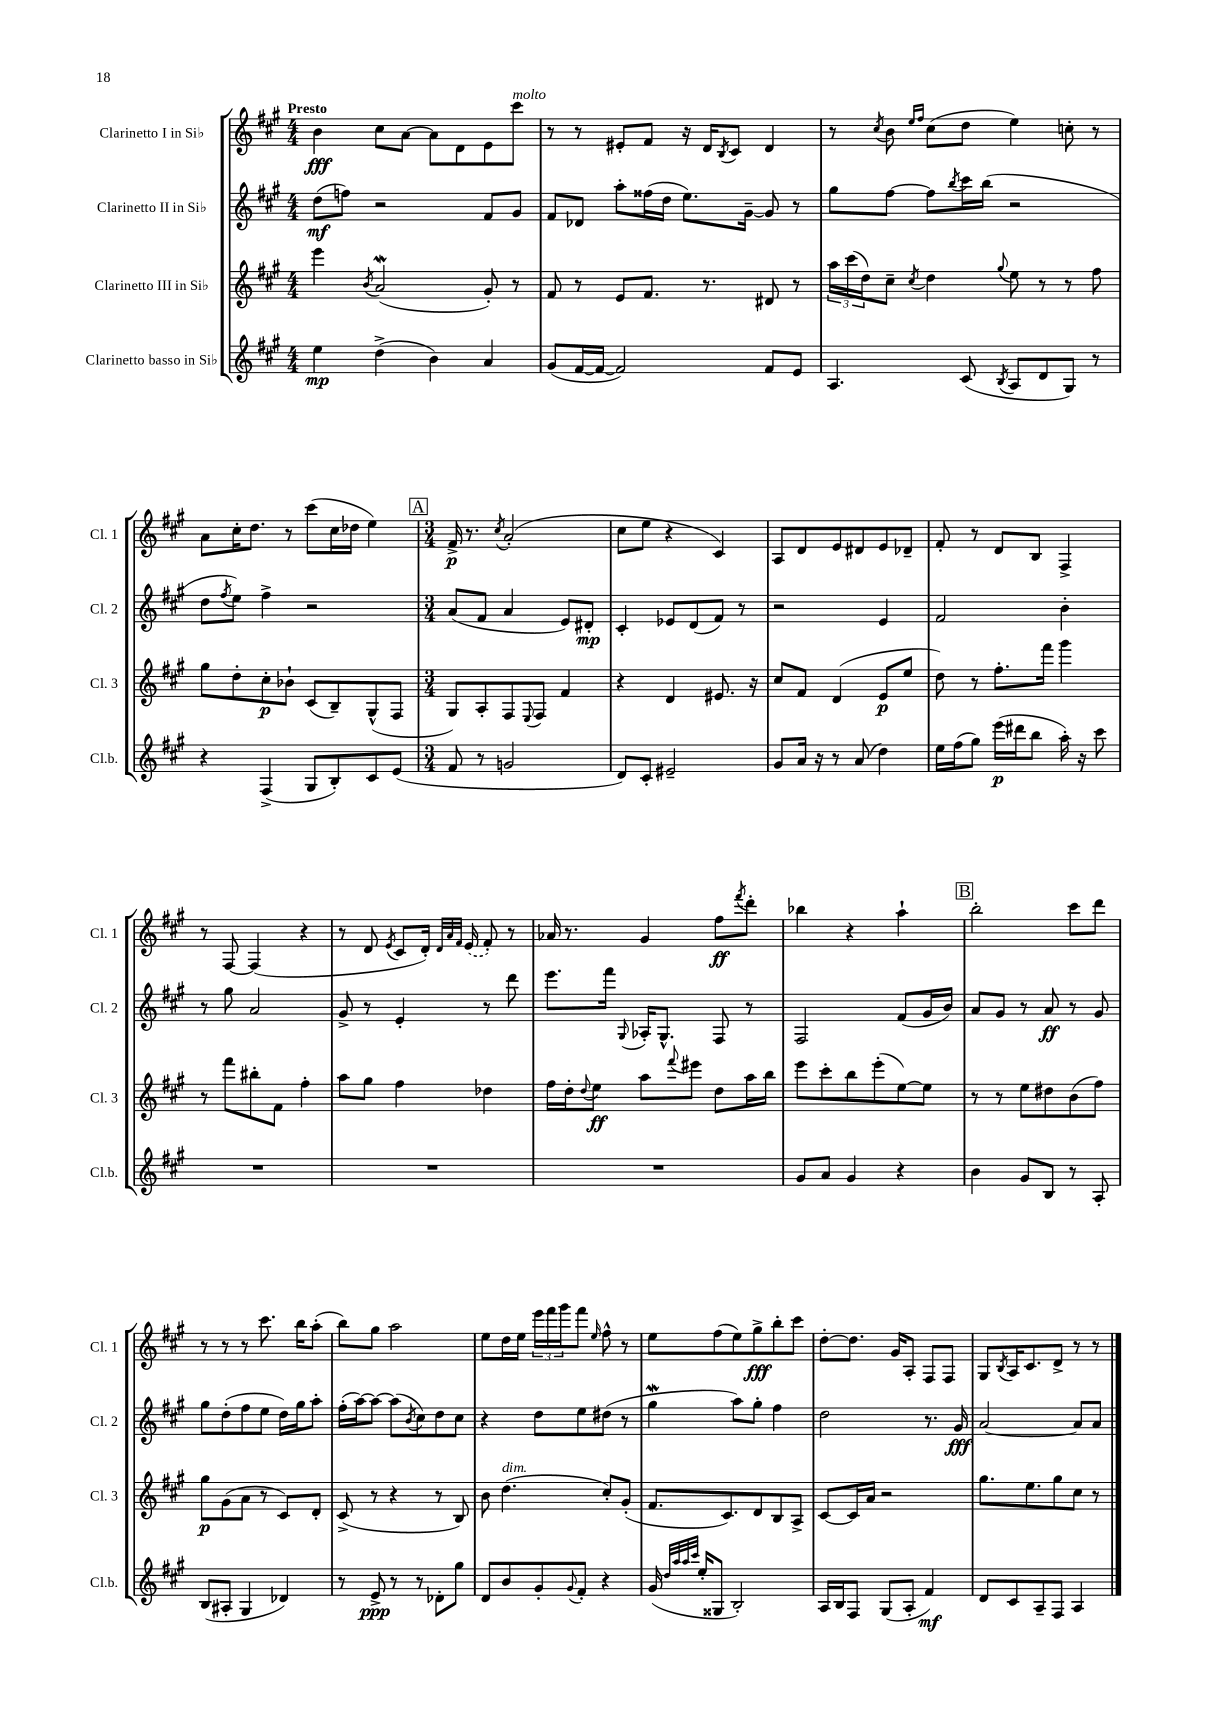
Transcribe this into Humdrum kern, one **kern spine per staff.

**kern	**kern	**kern	**kern
*staff4	*staff3	*staff2	*staff1
*clefG2	*clefG2	*clefG2	*clefG2
*k[f#c#g#]	*k[f#c#g#]	*k[f#c#g#]	*k[f#c#g#]
*M4/4	*M4/4	*M4/4	*M4/4
4ee	4eee	(8dd	4b
.	.	8ff)	.
.	8qb	.	.
(4dd^	(2a	2r	8cc#
.	.	.	[8a
4b)	.	.	8a]
.	.	.	8d
4a	8g#')	8f#	8e
.	8r	8g#	8ccc#
=	=	=	=
(8g#	8f#	8f#	8r
[16f#	8r	8d-	8r
16f#_	.	.	.
2f#])	8e	8aa'	8e#'
.	8.f#	(16ff##	8f#
.	.	16dd	.
.	.	8.ee)	16r
.	8.r	.	16d
.	.	.	8qB
.	.	.	8c#
.	.	[16g#~	.
8f#	8d#	8g#]	4d
8e	8r	8r	.
=	=	=	=
4.A	24aa	8gg#	8r
.	(24ccc#	.	.
.	24dd)	.	.
.	.	.	8qcc#
.	8cc#~	[8ff#	8b
.	.	.	16qqee
.	8qcc#	.	16qqff#
.	4dd	8ff#]	(8cc#
.	.	8qbb	.
(8c#	.	16ccc#	8dd
.	.	(16bb	.
8qB	8qqgg#	.	.
8A	8ee	2r	4ee)
8d	8r	.	.
8G#)	8r	.	8cc'
8r	8ff#	.	8r
=	=	=	=
4r	8gg#	8dd	8a
.	.	8qff#	.
.	8dd'	8ee)	16cc#'
.	.	.	8.dd
(4F#^	8cc#'	4ff#^	.
.	8b-`	.	8r
8G#	(8c#	2r	(8ccc#
8B')	8B~)	.	16cc#
.	.	.	16dd-
8c#	(8G#^^	.	4ee)
(8e	8F#	.	.
=	=	=	=
*M3/4	*M3/4	*M3/4	*M3/4
8f#	8G#)	(8a	16f#^
.	.	.	8.r
8r	8A'	8f#	.
.	.	.	8qcc#
2g	8F#	4a	(2a'
.	8qqE	.	.
.	8F#	.	.
.	4f#	8e)	.
.	.	8d#'	.
=	=	=	=
8d)	4r	4c#'	8cc#
8c#'	.	.	8ee
2e#~	4d	8e-	4r
.	.	(8d	.
.	8.e#	8f#)	4c#)
.	.	8r	.
.	16r	.	.
=	=	=	=
8g#	8cc#	2r	8A
16a	8f#	.	8d
16r	.	.	.
8r	(4d	.	8e
(8a	.	.	8d#
4dd)	8e	4e	8e
.	8ee	.	8d-~
=	=	=	=
16ee	8dd)	2f#	8f#'
(16ff#	.	.	.
8gg#)	8r	.	8r
(16eee	8.ff#'	.	8d
16ddd#	.	.	.
8bb	.	.	8B
.	16fff#	.	.
16aa')	4ggg#	4b'	4F#^
16r	.	.	.
8ccc#	.	.	.
=	=	=	=
2.r	8r	8r	8r
.	8fff#	8gg#	[8F#
.	8bb#'	2a	(4F#]
.	8f#	.	.
.	4ff#'	.	4r
=	=	=	=
2.r	8aa	8g#^	8r
.	8gg#	8r	8d
.	.	.	8qe
.	4ff#	4e'	8c#
.	.	.	16d')
.	.	.	32qqd
.	.	.	32qqa
.	.	.	32qqf#
.	.	.	(16e
.	4dd-	8r	8f#')
.	.	8ddd	8r
=	=	=	=
2.r	16ff#	8.eee	16a-
.	16dd'	.	8.r
.	8qqdd	.	.
.	8ee	.	.
.	.	16fff#	.
.	.	8qqG#	.
.	8aa	16A-'	4g#
.	.	8.G#^^	.
.	8qqfff#	.	.
.	8eee#	.	.
.	8dd	8F#	8ff#
.	.	.	8qfff#
.	16aa	8r	8ddd'
.	16bb	.	.
=	=	=	=
8g#	8eee	2F#	4bb-
8a	8ccc#'	.	.
4g#	8bb	.	4r
.	(8eee'	.	.
4r	[8ee)	(8f#	4aa`
.	8ee]	16g#	.
.	.	16b)	.
=	=	=	=
4b	8r	8a	2bb'
.	8r	8g#	.
8g#	8ee	8r	.
8B	8dd#	8a	.
8r	(8b	8r	8ccc#
8A'	8ff#)	8g#	8ddd
=	=	=	=
(8B	8gg#	8gg#	8r
8A#'	(8g#	(8dd'	8r
4G#	8a	8ff#	8r
.	8r	8ee	8.ccc#
4d-)	8c#)	16dd)	.
.	.	16gg#	16bb
.	8d'	8aa'	(8aa'
=	=	=	=
8r	(8c#^	(16ff#'	8bb)
.	.	[16aa)	.
8e^	8r	8aa_	8gg#
8r	4r	(8aa]	2aa
.	.	8qb	.
8r	.	8cc#)	.
8d-'	8r	8dd	.
8gg#	8B)	8cc#	.
=	=	=	=
8d	8b	4r	8ee
8b	(4.dd	.	16dd
.	.	.	16ee
8g#'	.	8dd	24eee
.	.	.	24fff#
.	.	.	24ggg#
8qqg#	.	.	.
8f#'	.	8ee	8fff#
.	.	.	16qqee
4r	8cc#')	(8dd#	8ff#^^
.	(8g#'	8r	8r
=	=	=	=
(16g#	8.f#	4gg#	8ee
32qqdd	.	.	.
32qqaa	.	.	.
32qqaa	.	.	.
32qqccc#	.	.	.
16ee'	.	.	.
8G##	.	.	(8ff#
.	8.c#)	.	.
2B')	.	8aa)	8ee)
.	8d	8gg#'	8gg#^
.	8B	4ff#	8bb'
.	8A^	.	8ccc#
=	=	=	=
16A	[8c#	2dd	[8dd'
16B	.	.	.
8F#	16c#]	.	8.dd]
.	16a	.	.
(8G#	2r	.	.
.	.	.	16g#
8A'	.	.	8A'
4f#)	.	8.r	8F#
.	.	.	8F#
.	.	16g#	.
=	=	=	=
8d	8.gg#	[2a	8G#
.	.	.	8qB
8c#	.	.	16A
.	8.ee	.	8.c#
8A~	.	.	.
8F#	8gg#	.	8d^
4A	8cc#	8a]	8r
.	8r	8a	8r
==	==	==	==
*-	*-	*-	*-
